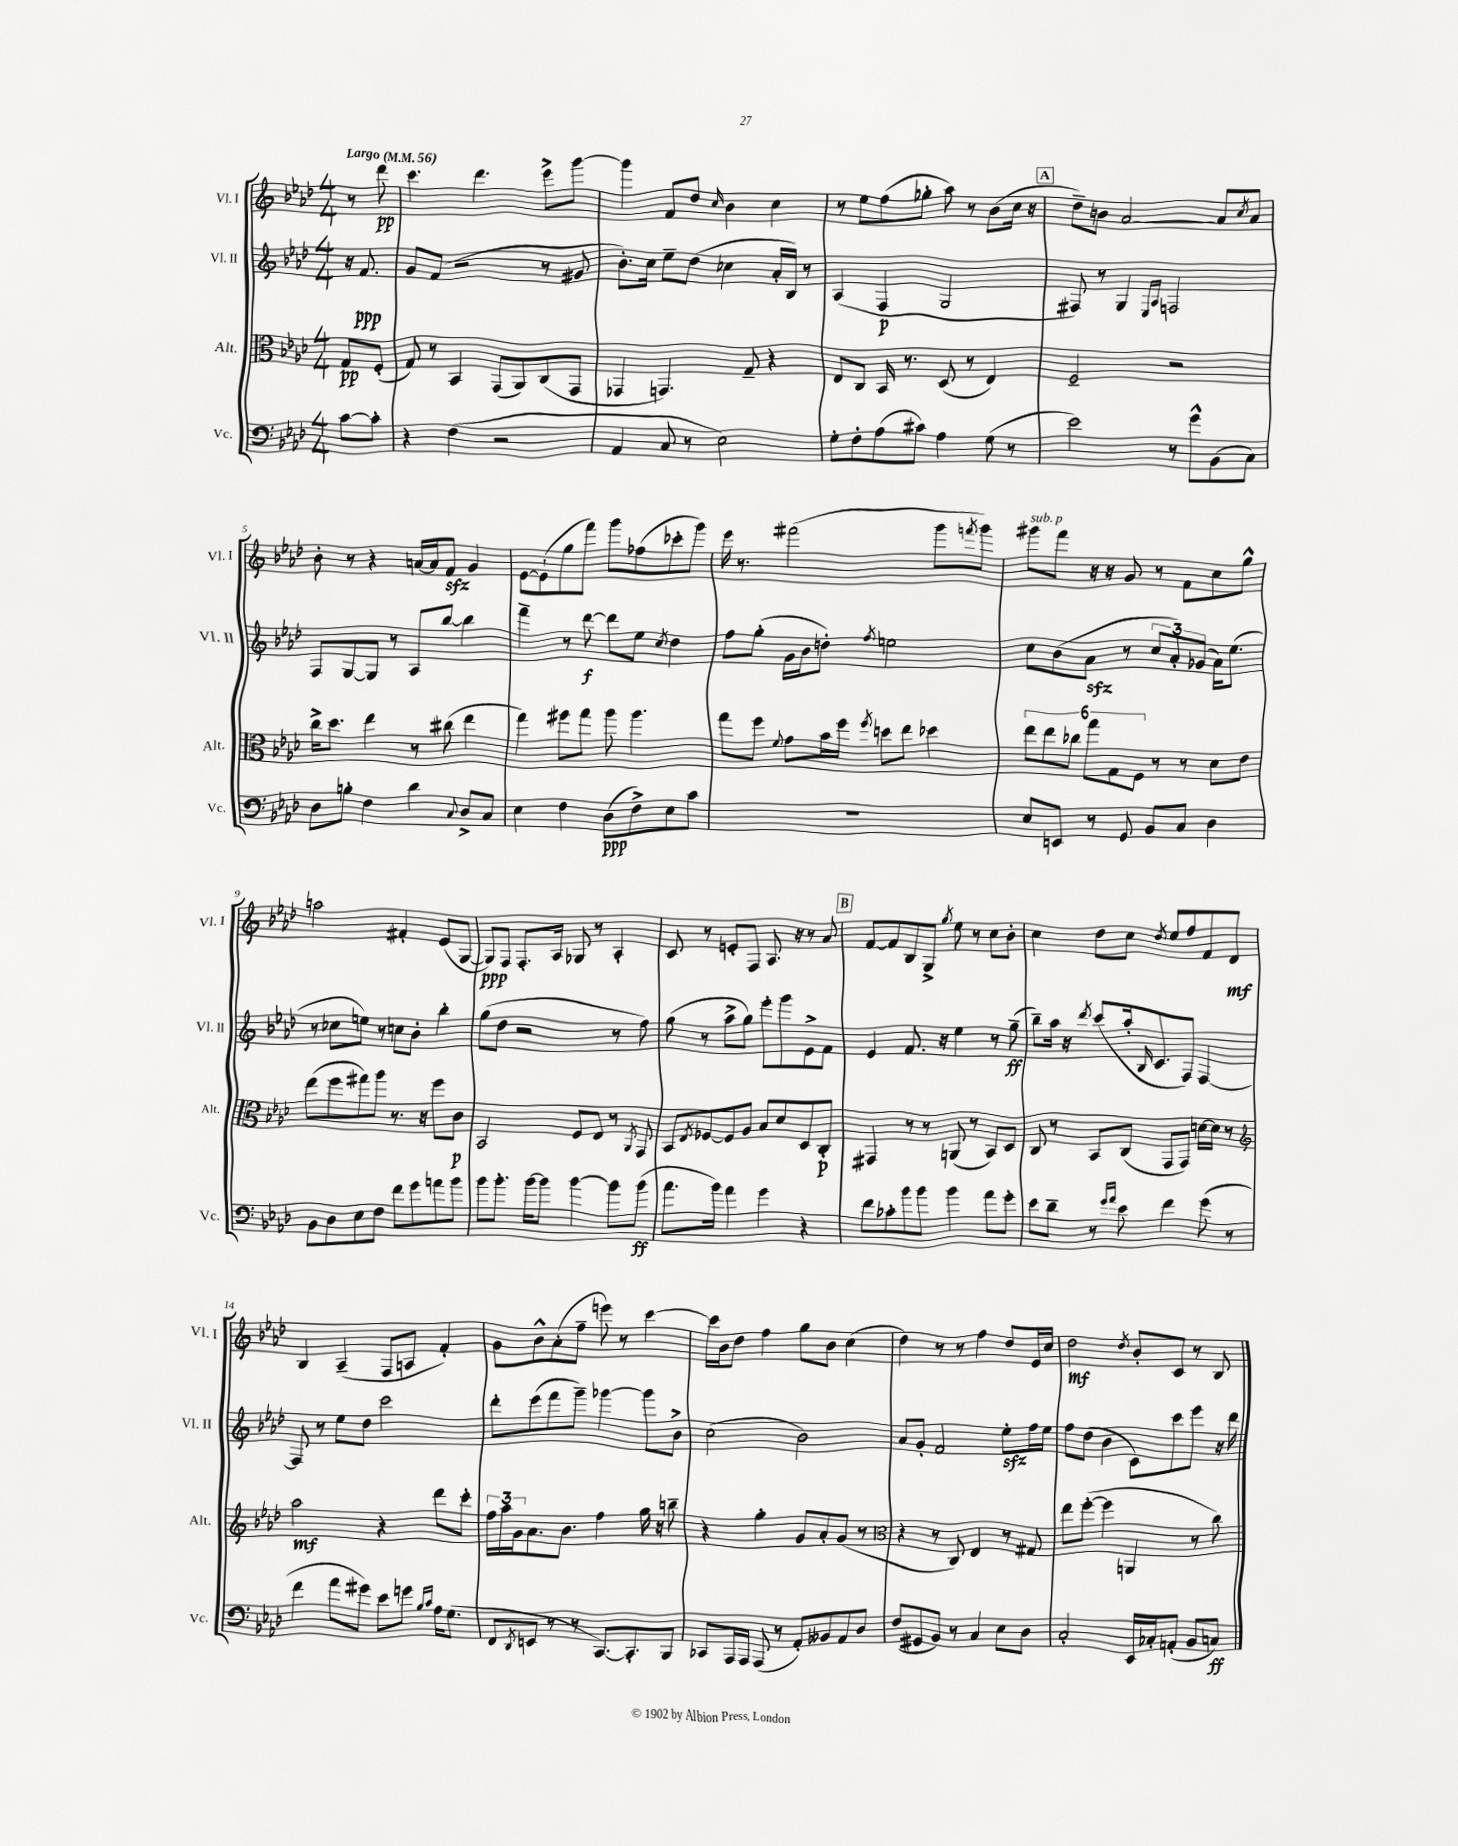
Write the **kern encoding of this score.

**kern	**kern	**kern	**kern
*staff4	*staff3	*staff2	*staff1
*clefF4	*clefC3	*clefG2	*clefG2
*k[b-e-a-d-]	*k[b-e-a-d-]	*k[b-e-a-d-]	*k[b-e-a-d-]
*M4/4	*M4/4	*M4/4	*M4/4
*MM56	*MM56	*MM56	*MM56
[8c	8G	16r	8r
.	.	8.f	.
8c']	(8F'	.	8ddd-
=	=	=	=
4r	8G)	8g	4.ccc
.	8r	(8f	.
(4F	4BB-	2r	.
.	.	.	4.ddd-
2r	(8GG	.	.
.	8AA-)	.	.
.	(8C	8r	8eee-^
.	8GG	8g#	[8ggg
=	=	=	=
4AA-	4GG-	8.b-')	4ggg]
.	.	16cc	.
8C	4.GG)	8ee-~	8f
8r	.	(8dd-	8dd-
.	.	.	16qqcc
2E-)	.	4cc-	4b-
.	8G~	.	.
.	4r	16a-'	4cc
.	.	16B-)	.
.	.	8r	.
=	=	=	=
8G'	8E-	(4A-	8r
8F'	8C	.	8ee-
(8A-	16BB-	4F	(8ff
.	8.r	.	.
8c#)	.	.	8gg-'
4A-	(8D-	2G	8aa-)
.	8r	.	8r
(8G	4E-)	.	(8b-
8r	.	.	16cc
.	.	.	16r
=	=	=	=
2e-)	2F~	8F#)	8dd-~)
.	.	8r	8b
.	.	4G	[2a-
.	.	16qqE-	.
.	.	16qqA-	.
8r	2r	2F	.
8g^^	.	.	.
(8BB-	.	.	8a-]
.	.	.	8qcc
8C)	.	.	8a-
=	=	=	=
8D-	16cc^	8F	8b-'
.	8.dd-	.	.
8B'	.	[8G	8r
4F	4ee-	8G]	4r
.	.	8r	.
4d-	8r	8A-	[16a
.	.	.	16a]
.	(8cc#	[8bb-	8f
8qqC	.	.	.
8D-^	4ee-	4bb-]	4g
8C	.	.	.
=	=	=	=
4E-	4gg)	4fff~	[8e-
.	.	.	(8e-`]
4F	8ff#	8r	8gg
.	8gg	[8ddd-	8fff)
(8D-	8aa-	8ddd-]	8ggg
8F^)	4.aa-	8ee-	(8ff-
.	.	8qcc	.
8E-	.	4dd-	8ccc-'
8c	.	.	8ggg)
=	=	=	=
1r	8gg	8ff	16eee-
.	.	.	8.r
.	8ff	(8gg'	.
.	8qqf	.	.
.	8g	16g	(2fff#
.	.	16b-	.
.	16b-	8dd')	.
.	16ff	.	.
.	8qff	8qff	.
.	8dd	2ee	.
.	8ee-	.	.
.	4dd-	.	8ggg
.	.	.	8qfff
.	.	.	8ggg)
=	=	=	=
8E-	12ee-	8cc	8ggg#
.	12ee-	.	.
8EE	.	(8b-	8fff
.	12cc-	.	.
8r	12gg	8a-	16r
.	.	.	16r
.	12G	.	.
8GG	.	8r	8g
.	12F	.	.
8BB-	8r	12cc	8r
.	.	12a-')	.
8C	8r	.	8f
.	.	(12g-	.
4D-	8d-	16a-)	8cc
.	.	(8.ee-	.
.	8e-	.	8gg^^
=	=	=	=
8BB-	(8ee-	8r	2aa
8D-	8ff	8cc-	.
8E-	8gg#)	8ee)	.
8F	8aa-	8r	.
8f	8.r	8cc	4f#'
8g	.	8b-'	.
.	16r	.	.
8a	8ff	4bb-'	(8e-
8b-	8c	.	[8G
=	=	=	=
8b-	2BB-	(8gg	8G])
8.b-'	.	8dd-	8F
.	.	2r	8.F'
[16b-	.	.	.
8b-]	.	.	.
.	.	.	16A-
[4b-	8F	.	8G-
.	8E-	.	8r
8b-]	8r	8r	4A-'
.	8qAA-	.	.
(8b-	8GG	8ff)	.
=	=	=	=
8.a-	8BB-	(8gg	8c
.	8qE-	.	.
.	[8F-	8r	8r
16b-)	.	.	.
4a-	8F-]	8aa-^	8e'
.	8A-	8gg)	8F
4g	8B-	8eee-'	8.A-
.	8d-	8ggg	.
.	.	.	16r
4r	8D-	8e-^	8r
.	8C'	8f	8a-
=	=	=	=
8f	4GG#	4e-	[8f
8c-'	.	.	8f]
8b-	8r	8.f	8B-
8b-	8r	.	8G^
.	.	16r	.
.	.	.	8qgg
4b-	(8AA	4ee-	8ee-
.	8r	.	8r
8a-	8BB-)	8r	8cc
8g'	8D-	(8gg~	8b-'
=	=	=	=
8e-	8C	8bb-~)	4cc
8d-~	8r	16aa-	.
.	.	16r	.
.	.	8qddd-	.
8r	8BB-	(8ccc	8dd-
16qqg	.	.	.
16qqa-	.	.	.
8e-	(8C	16aa-'	8cc
.	.	16qqB-	.
.	.	8.c	.
.	.	.	8qdd-
4f	8GG	.	8ee-
.	8GG)	8F)	8ff
(8g	[16d	[4F	8f
.	16d]	.	.
8r	8r	.	8d-
=	=	=	=
*	*clefG2	*	*
4f	2aa-	8F]	4B-
.	.	8r	.
8a-	.	8ee-	(4A-~
8g#)	.	8dd-	.
8e-	4r	2ccc	8F
8g	.	.	8A
16qqB-	.	.	.
16qqc	.	.	.
16A-	8ddd-	.	4f')
(8.G	.	.	.
.	8ccc'	.	.
=	=	=	=
8FF	24ff	8ddd-'	8g
.	24aa-	.	.
.	24g	.	.
8qDD-	.	.	.
8EE	8.a-	(8eee-	8b-^^
8r	.	8fff	(8a-'
.	8.b-	.	.
8r	.	8ggg~)	8ff~
[8.CC)	4ff	[4ggg-	8eee)
.	.	.	8r
8.CC']	.	.	.
.	16gg	8ggg-]	[4ccc
.	16r	.	.
8BBB-	8bb~	8b-^	.
=	=	=	=
8CC-	4r	(2cc	16ccc]
.	.	.	16b-
16AAA-	.	.	8dd-
16AAA-	.	.	.
(8AAA-	4gg'	.	4ff
8r	.	.	.
8AA-')	8g	2b-)	8gg
8BB--	8a-'	.	8b-
8AA-	(8g	.	(4cc
8D-	8r	.	.
=	=	=	=
*	*clefC3	*	*
(8F	4r	8a-	4dd-)
8GG#	.	8g'	.
8BB-)	8r	2f	8r
8r	8C)	.	8r
4C	4E-	.	4ff
8E-	8r	8ee-'	8dd-
8D-	8G#	16ff	16e-
.	.	16ee-	16cc
=	=	=	=
2C'	8ee-	8ff	2dd-
.	([8ff'	(8dd-	.
.	4ff]	4b-	.
.	.	.	8qdd-
16EE-	4AA	8c)	8b-'
16C-'	.	.	.
(8AA'	.	8ccc	8c
8BB-	8r	8eee-	8r
8C)	8cc)	16r	8B-
.	.	16ddd-	.
==	==	==	==
*-	*-	*-	*-
